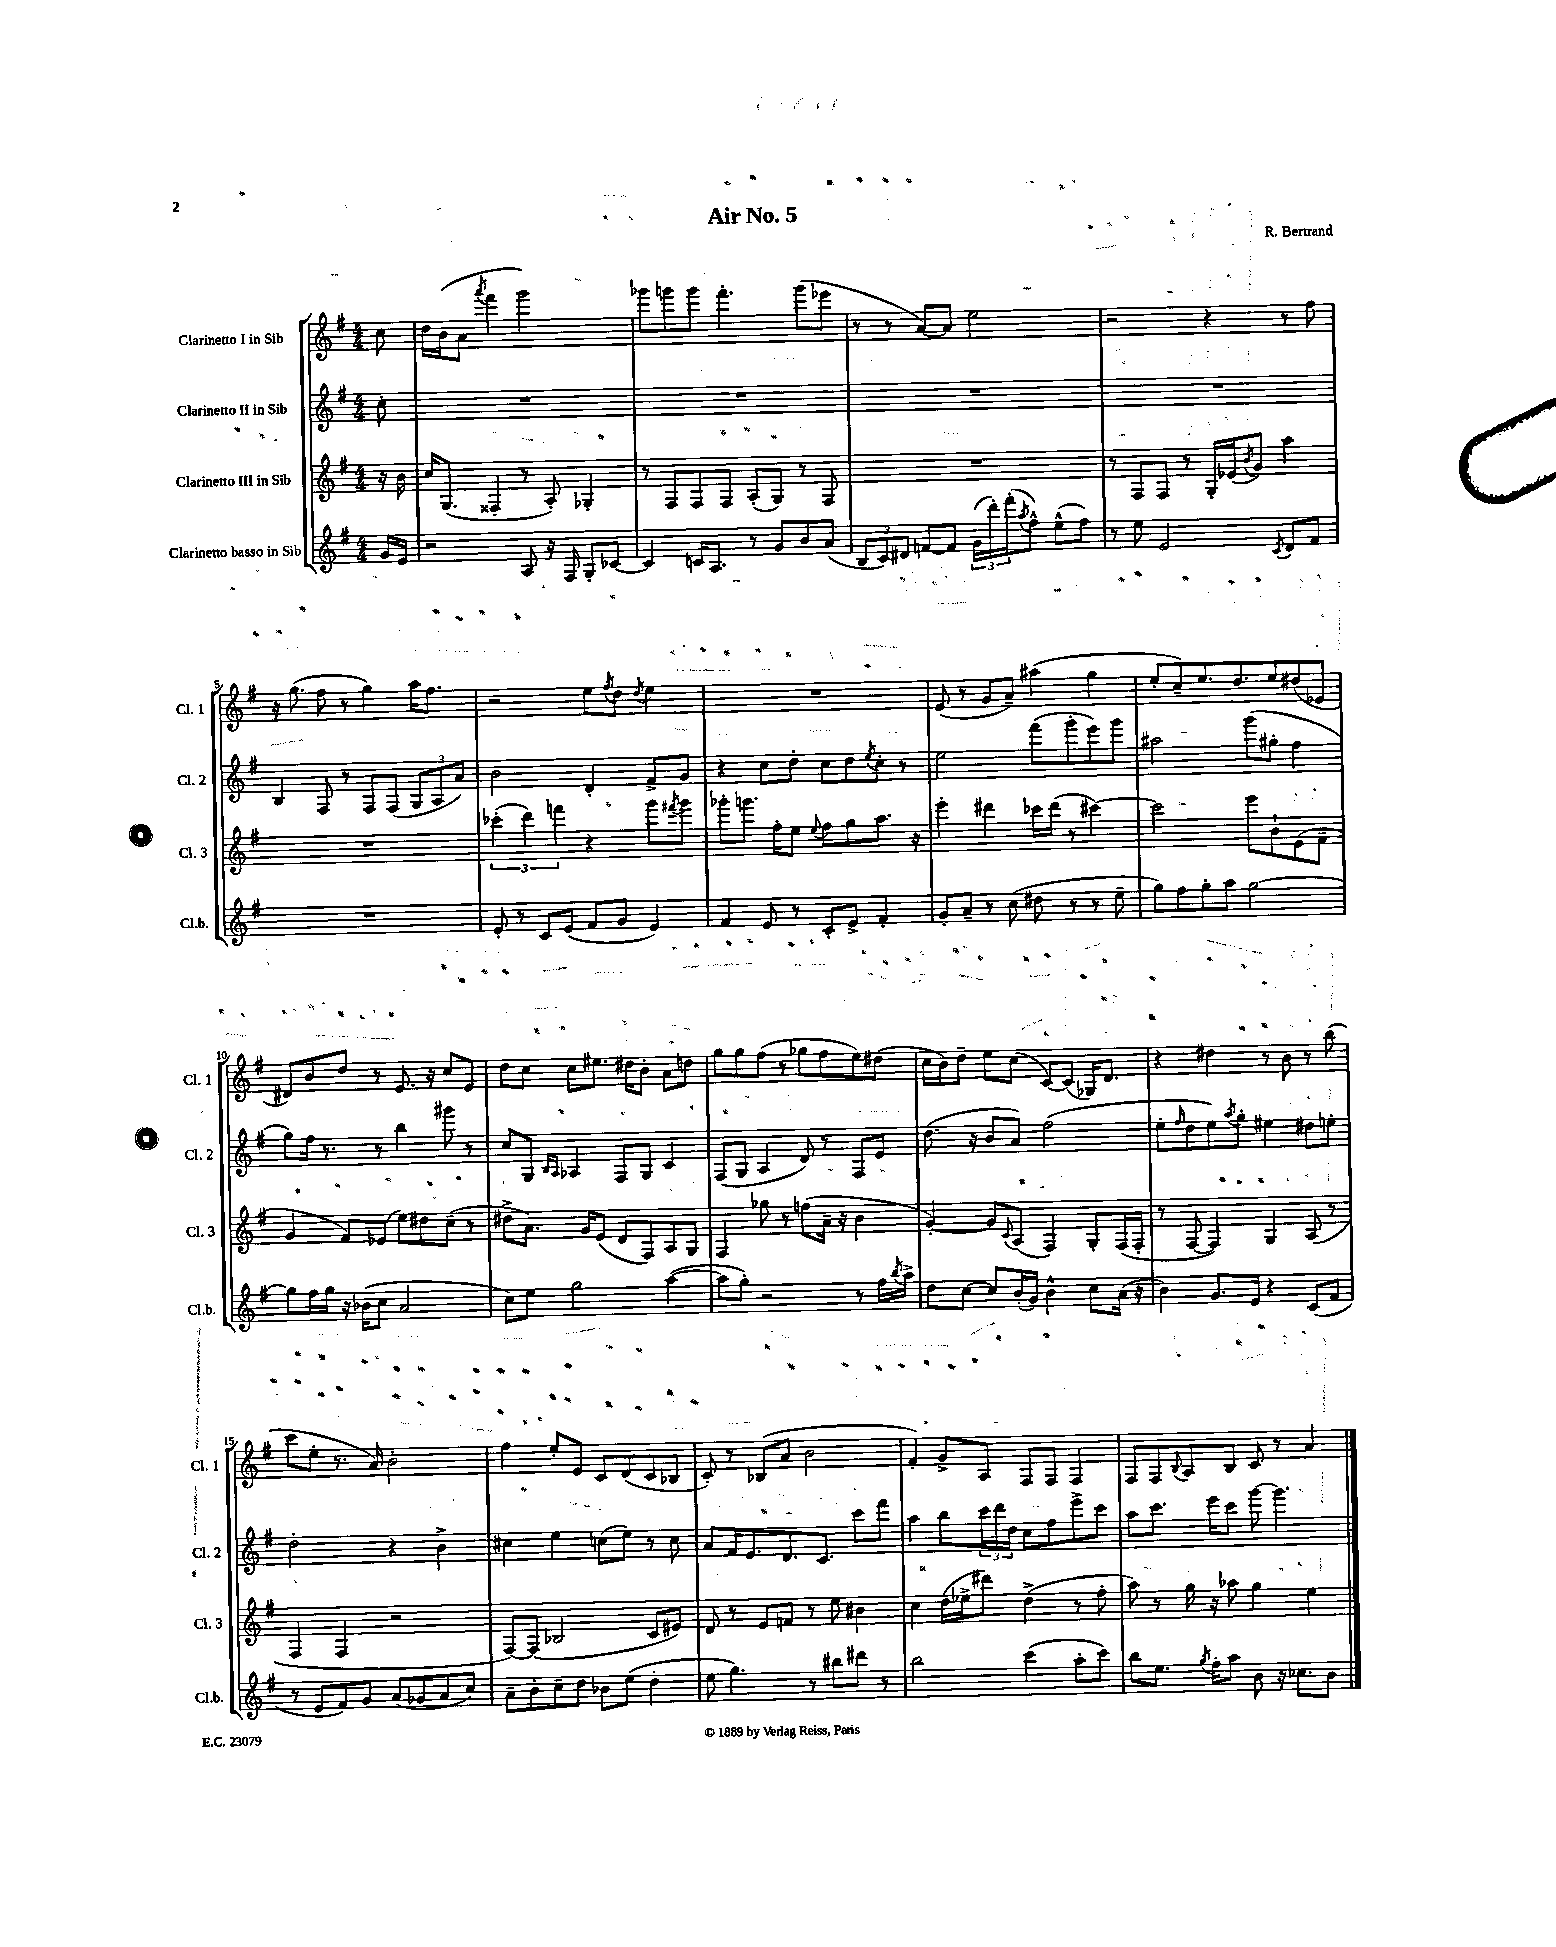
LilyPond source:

\header { title = "Air No. 5" composer = "R. Bertrand" }
<<
\new StaffGroup <<
\new Staff = "s0" \with { instrumentName = "Clarinetto I in Sib" shortInstrumentName = "Cl. 1" } {
    \clef treble \key g \major \numericTimeSignature \time 4/4 \partial 8
    c''8 |
    d''16 b'16( a'8 \acciaccatura { a'''8 } fis'''4 g'''2) |
    ges'''8 g'''8 g'''8 fis'''4.-. g'''8( ees'''8 |
    r8 r8 a'8~) a'8 e''2 |
    r2 r4 r8 fis''8 |
    r16 g''8.( fis''8 r8 g''4) a''16 fis''8. |
    r2 e''8 \acciaccatura { fis''8 } d''8 \acciaccatura { d''8 } e''4 |
    R1 |
    e'8( r8 g'8 a'8--) ais''4( g''4 |
    e''8-. c''8--) e''8. d''8. e''8 dis''8( ees'8 |
    dis'8) b'8 d''8 r8 e'8. r16 c''8 e'8 |
    d''8 c''8 c''8 eis''8. dis''16 b'8-. a'8 d''8 |
    g''8 g''8 fis''8( r8 ges''8 fis''8 e''8) dis''8( |
    c''16 b'16) d''8-- e''8 c''8( c'8~) c'8( ges16) d'8. |
    r4 dis''4 r8 b'8 r8 b''8( |
    c'''8 e''8-. r8. a'16) b'2-. |
    fis''4 e''8-. e'8 c'8 d'8( c'8 bes8 |
    c'8-.) r8 bes8( a'8 b'2 |
    fis'4-.) g'8-> a8 fis8 fis8 fis4 |
    fis8 fis8 \appoggiatura { b8 } a8 b8 c'8 r8 a'4 \bar "|." |
}
\new Staff = "s1" \with { instrumentName = "Clarinetto II in Sib" shortInstrumentName = "Cl. 2" } {
    \clef treble \key g \major \numericTimeSignature \time 4/4 \partial 8
    c''8-. |
    R1 |
    R1 |
    R1 |
    R1 |
    b4 fis8 r8 fis8 fis8( \tuplet 3/2 { g8 a8 a'8) } |
    b'2 d'4-. fis'8-> g'8 |
    r4 c''8 d''8-. c''8 d''8 \acciaccatura { e''8 } c''8-. r8 |
    e''2 fis'''8( g'''8-. e'''8) g'''8 |
    ais''2 g'''8( gis''8-. fis''4 |
    g''8) fis''16 r8. r8 b''4 gis'''8 r8 |
    c''8 g8 \grace { b16 a16 } aes4 fis8 g8 c'4 |
    fis8( g8 a4 d'8) r8 fis8 e'8 |
    d''8.( r16 b'8 a'8) fis''2( |
    e''8-. \grace { fis''16 } d''8 e''8) \acciaccatura { a''8 } g''8-. eis''4 dis''8 e''8-. |
    d''2-. r4 b'4-> |
    cis''4 e''4 c''8( e''8) r8 c''8 |
    a'8 fis'16 e'8. d'8. c'8. c'''8 fis'''8 |
    a''4 b''8 \tuplet 3/2 { c'''16 d'''16 d''16 } c''8 fis''8 e'''8-> c'''8 |
    a''8 c'''8. e'''16 c'''8 g'''8~ g'''4. \bar "|." |
}
\new Staff = "s2" \with { instrumentName = "Clarinetto III in Sib" shortInstrumentName = "Cl. 3" } {
    \clef treble \key g \major \numericTimeSignature \time 4/4 \partial 8
    r16 b'16 |
    c''16 g8.( fisis4-. r8 a8-.) ges4-. |
    r8 fis8 fis8 fis8 a8-.( g8) r8 fis8 |
    R1 |
    r8 fis8 fis8 r8 g16-. ees'16( \acciaccatura { b'8 } g'8) a''4 |
    R1 |
    \tuplet 3/2 { ces'''4-.( d'''4) f'''4 } r4 g'''8 \acciaccatura { fis'''8 } g'''8 |
    ges'''8-. g'''8. fis''16-. e''8 \appoggiatura { e''8 } fis''8 g''8 a''8. r16 |
    e'''4-. dis'''4 ces'''16 dis'''16( r8 cis'''4~) |
    cis'''2 e'''8 b'8-! e'8( fis'8-- |
    g'4 fis'8) ees'8( e''8) dis''8 c''8--( r8 |
    dis''8-> a'8.) g'16 e'8( d'8 fis8) a8 g8 |
    fis4 ges''8 r8 f''8( a'16-- r16 b'4 |
    g'4~-.) g'8 \appoggiatura { c'8 } a8( fis4) g8-. fis16( fis16-. |
    r8 fis8~ fis4) g4 a8( r8 |
    fis4 fis4 r2 |
    fis8~) fis8( bes2 c'8 eis'8) |
    d'8 r8 e'8 f'8 r8 e''8 bis'4 |
    c''4 d''16( ees''16-> dis'''8) d''4->( r8 fis''8-. |
    a''8) r8 g''16 r16 aes''8 g''4 e''4 \bar "|." |
}
\new Staff = "s3" \with { instrumentName = "Clarinetto basso in Sib" shortInstrumentName = "Cl.b." } {
    \clef treble \key g \major \numericTimeSignature \time 4/4 \partial 8
    g'16 e'16 |
    r2 a8 r16 fis16 g8-. ces'8~ |
    ces'4 c'16 a8. r8 g'8 b'8 a'8( |
    \tuplet 3/2 { b8 c'8) dis'8 } f'8~ f'8 \tuplet 3/2 { g'16( d'''16-.) fis'''16-.( } \acciaccatura { a''8 } fis''8-^) e''8-^( fis''8) |
    r8 e''8 e'2 \acciaccatura { c'8 } d'8 fis'8 |
    R1 |
    e'8-. r8 c'8 e'8( fis'8 g'8 e'4) |
    fis'4 e'8 r8 c'8-. e'8-> fis'4-. |
    g'8-. a'8-- r8 c''8( dis''8 r8 r8 e''8-- |
    g''8) fis''8 g''8-. a''8 g''2~ |
    g''8 fis''16 g''16 r16 bes'16( c''8 a'2 |
    c''8) e''8 g''2 a''4~( |
    a''8 g''8-.) r2 r8 fis''16 \acciaccatura { b''8 } a''16-> |
    d''8 c''8~ c''8 b'16-.( g'16) b'4-^ c''8 a'16( r16 |
    b'4) g'8. e'16 r4 c'8( fis'8 |
    r8 e'8 fis'8) g'8 a'8( ges'8 a'8 c''8) |
    a'8-- b'8-. c''8-- d''8 bes'8 e''8( d''4-. |
    e''8 g''4.) r8 bis''8 dis'''8 r8 |
    b''2 c'''4( a''8-. c'''8) |
    b''8 e''8. \acciaccatura { g''8 } fis''16-. a''8 b'8 r16 ces''8. b'8 \bar "|." |
}
>>
>>
